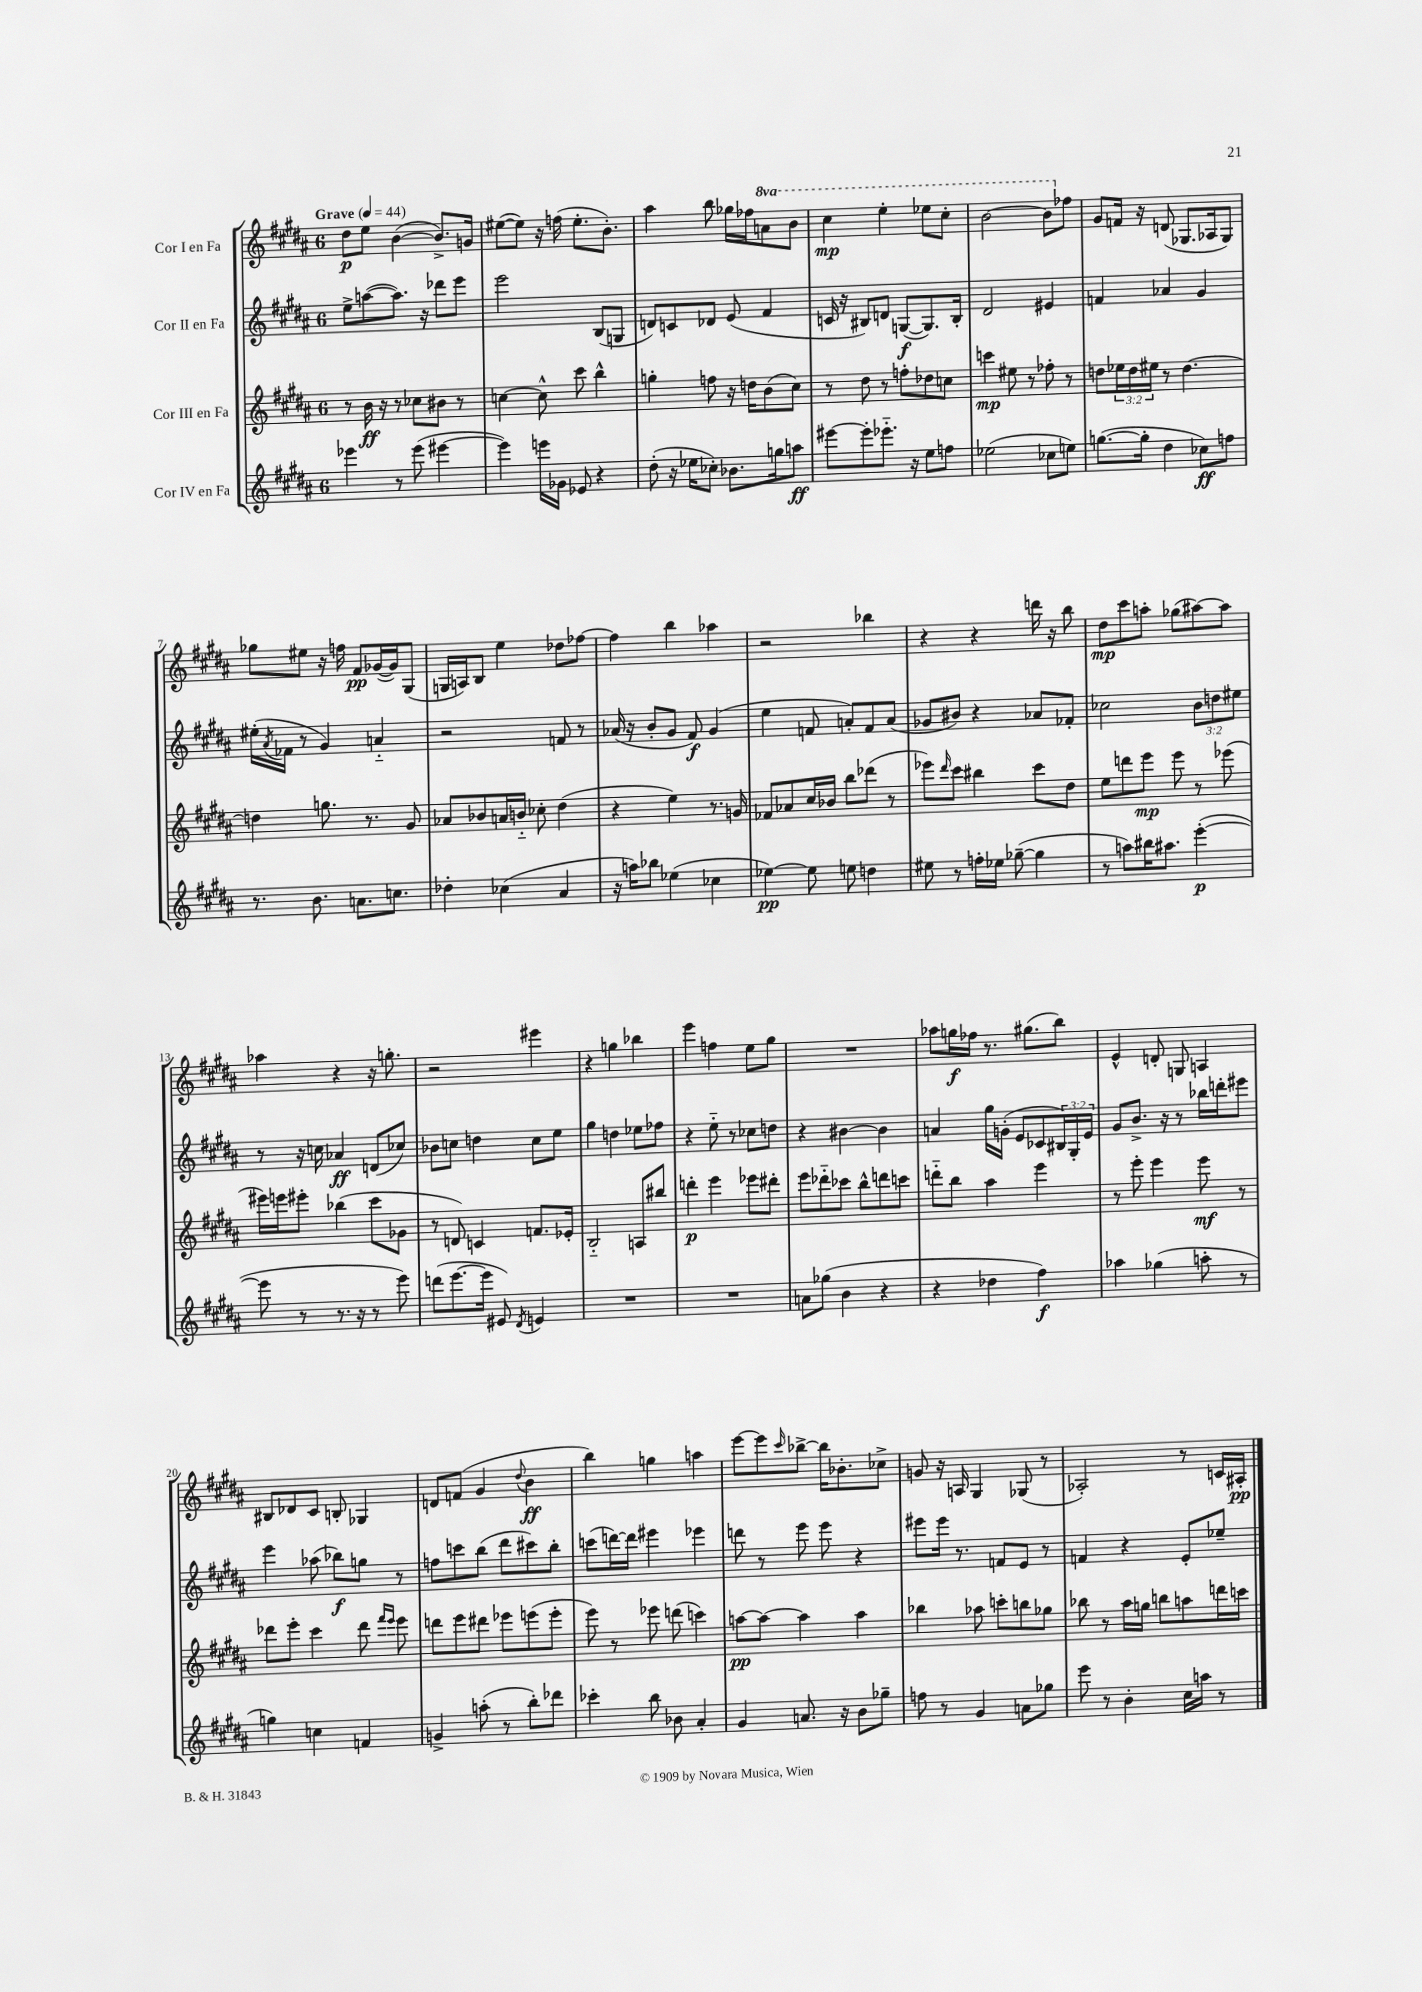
<<
\new StaffGroup <<
\new Staff = "s0" \with { instrumentName = "Cor I en Fa" } {
    \clef treble \key b \major \once \override Staff.TimeSignature.style = #'single-digit \time 6/8 \set Staff.ottavationMarkups = #ottavation-simple-ordinals \tempo "Grave" 4 = 44
    dis''8\p e''8 b'4~( b'8.->) g'16 |
    eis''8~( eis''8) r16 f''16( eis''8.-. b'8.-.) |
    ais''4 b''8 ges''16 fes''16 \ottava #1 a''8 b''8 |
    cis'''4\mp e'''4-. ees'''8 cis'''8-. |
    b''2~ b''8 \ottava #0 fes''8 |
    gis'8 f'16 r16 d'8( ges8. aes16 ges8) |
    ges''8 eis''8 r16 f''16 fis'8\pp ges'16~( ges'16) gis8( |
    g16 a16) b8 e''4 des''8 fes''8~ |
    fes''4 b''4 aes''4 |
    r2 bes''4 |
    r4 r4 d'''16 r16 b''8 |
    dis''8\mp cis'''8 a''8-. ges''8( ais''8~) ais''8 |
    aes''4 r4 r16 g''8.-. |
    r2 eis'''4 |
    r4 g''4 bes''4 |
    e'''4 f''4 e''8 gis''8 |
    R2. |
    aes''8 g''16\f fes''16 r8. gis''8.( b''8) |
    e'4-^ d'8-. g8 a4 |
    bis8 des'8 cis'8 b8-. ges4 |
    d'8 f'8( gis'4 \appoggiatura { dis''8 } b'4\ff |
    b''4) g''4 a''4 |
    e'''8~ e'''8 \grace { cis'''16 } bes''8~-> bes''16 bes'8.-. ces''8-> |
    g'8 r16 a16 gis4 ges8( r8 |
    aes2-.) r8 c'16 ais16-.\pp \bar "|." |
}
\new Staff = "s1" \with { instrumentName = "Cor II en Fa" } {
    \clef treble \key b \major \once \override Staff.TimeSignature.style = #'single-digit \time 6/8 \override Staff.TupletNumber.text = #tuplet-number::calc-fraction-text
    e''8-> a''8~( a''8.) r16 des'''8 e'''8 |
    e'''2 b8( g8 |
    d'8) c'8 des'8 e'8( fis'4 |
    c'16 r16 bis8) d'8 g8~\f( g8.) bis16-. |
    dis'2 eis'4 |
    f'4 aes'4 gis'4 |
    eis''16-.( \acciaccatura { ais'8 } fes'16 r8 gis'4) a'4-_ |
    r2 f'8 r8 |
    aes'16( r16 b'8-. gis'8 fis'8\f) gis'4( |
    e''4 f'8 a'8-.) f'8 a'8( |
    ges'8 bis'8) r4 aes'8 fes'8-. |
    ces''2 \tuplet 3/2 { b'8 d''8 eis''8 } |
    r8 r16 c''16 aes'4\ff d'8( ces''8) |
    bes'8 c''8 d''4 c''8 e''8 |
    gis''4 d''4 ees''8 fes''8 |
    r4 e''8-_ r8 ces''8 d''8 |
    r4 bis'4~ bis'4 |
    a'4 gis''16 g'16-.( e'8 ces'8 \tuplet 3/2 { bis16) gis16-. e'16 } |
    gis'8 b'8.-> r16 r8 bes''16 d'''16-. eis'''8 |
    e'''4 aes''8( bes''8\f) g''8 r8 |
    f''8 c'''8 b''8( dis'''8 cis'''8) b''8-. |
    c'''8( d'''16~) d'''16 eis'''4 ees'''4 |
    d'''8 r8 e'''8 e'''8 r4 |
    eis'''8 eis'''16 r8. f'8 e'8 r8 |
    f'4 r4 e'8-. ees''8-- \bar "|." |
}
\new Staff = "s2" \with { instrumentName = "Cor III en Fa" } {
    \clef treble \key b \major \once \override Staff.TimeSignature.style = #'single-digit \time 6/8 \override Staff.TupletNumber.text = #tuplet-number::calc-fraction-text
    r8 b'16\ff r16 r8 ces''8 bis'8 r8 |
    c''4~ c''8-^ cis'''8 b''4-^ |
    g''4-. f''8 r16 d''16 b'8( cis''8) |
    r8 dis''8 r8 f''8-. des''8 c''8 |
    c'''4\mp eis''8 r8 fes''8-. r8 |
    d''8 \tuplet 3/2 { ees''16 d''16 eis''16 } r8 d''4.~ |
    d''4 g''8. r8. gis'8 |
    aes'8 bes'8 a'16 b'16-_ ces''8-. dis''4( |
    r4 e''4) r8. g'16 |
    fes'8 aes'8 cis''16 bes'16 b''8 des'''8( r8 |
    ees'''8) \grace { dis'''16 } cis'''8 bis''4 cis'''8 dis''8 |
    e''8 d'''8 e'''8\mp e'''8 r8 ees'''8( |
    eis'''16) e'''16 eis'''8-. bes''4( cis'''8 ges'8 |
    r8 d'8) c'4 f'8. ees'16-. |
    b2-_ a8 bis''8 |
    d'''4-.\p e'''4 ees'''8 dis'''8-. |
    e'''8 des'''8-_ ces'''8 b''8-^ d'''8 c'''8 |
    d'''8-_ b''8 ais''4 e'''4 |
    r8 e'''8-. e'''4 e'''8\mf r8 |
    des'''8 e'''8-. cis'''4 des'''8 \grace { fis'''16 e'''16 } e'''8 |
    d'''8 e'''8 dis'''8 ees'''8 e'''8( e'''8-. |
    e'''8) r8 ees'''8 d'''8( c'''4) |
    a''8~\pp a''8~ a''4 a''4 |
    bes''4 aes''8 c'''8-. b''8 ges''8 |
    bes''8 r8 ais''16 g''16 b''8 a''8 d'''16 c'''16 \bar "|." |
}
\new Staff = "s3" \with { instrumentName = "Cor IV en Fa" } {
    \clef treble \key b \major \once \override Staff.TimeSignature.style = #'single-digit \time 6/8
    ees'''4 r8 ees'''8( eis'''4~ |
    eis'''4) e'''16 ges'16 ees'8 r4 |
    dis''8-.( r16 ees''16 ces''8-.) bes'8. g''16 a''8\ff |
    eis'''8~ eis'''8-. ees'''8.-_ r16 e''8 f''8 |
    ees''2( ces''8 e''8) |
    g''8.~( g''16-. dis''4 ces''8\ff) f''8 |
    r8. b'8. a'8. c''8. |
    des''4-. ces''4( ais'4 |
    r16 a''16) bes''8 ees''4( ces''4 |
    ees''4~\pp) ees''8 e''8 d''4 |
    eis''8 r8 f''16-. ees''16 ges''8~--( ges''4 |
    r8 a''8) bis''16 ais''8. e'''4~-.\p( |
    e'''8 r8 r8. r16 r8 e'''8) |
    d'''8( e'''8.~ e'''16 eis'8) \acciaccatura { dis'8 } e'4 |
    R2. |
    R2. |
    a'8 ges''8( b'4 r4 |
    r4 des''4 fis''4\f) |
    aes''4 ges''4( a''8-. r8 |
    g''4) c''4 f'4 |
    g'4-> a''8-.( r8 b''8-.) des'''8 |
    ces'''4-. b''8 bes'8 ais'4-. |
    gis'4 a'8. r16 b'8 ges''8-- |
    f''8 r8 gis'4 a'8 ges''8 |
    e'''8 r8 b'4-. cis''16 a''16 r8 \bar "|." |
}
>>
>>
